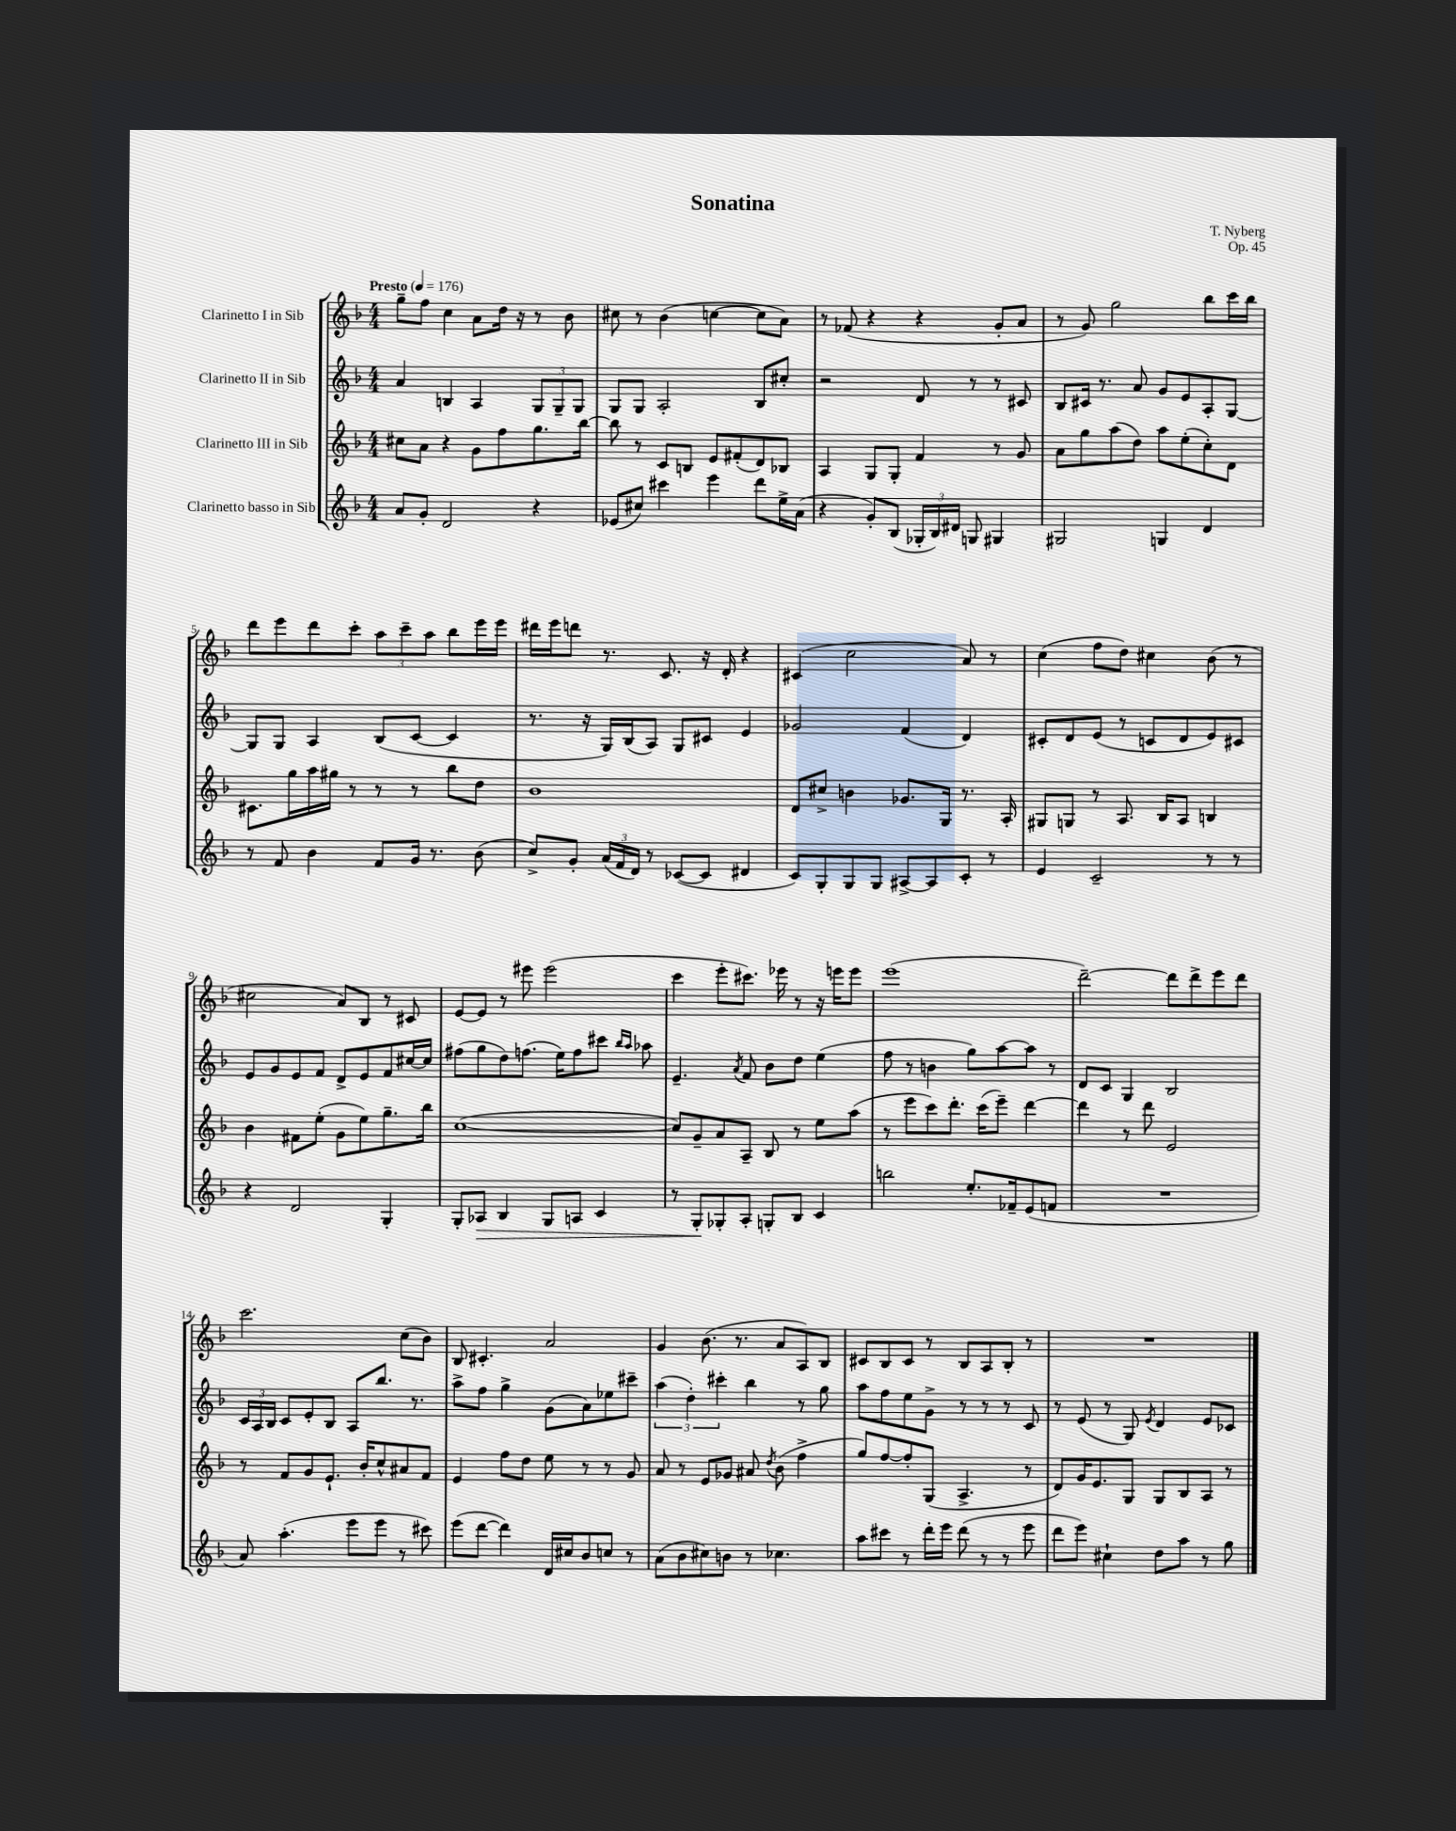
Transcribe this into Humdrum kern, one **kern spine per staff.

**kern	**kern	**kern	**kern
*staff4	*staff3	*staff2	*staff1
*clefG2	*clefG2	*clefG2	*clefG2
*k[b-]	*k[b-]	*k[b-]	*k[b-]
*M4/4	*M4/4	*M4/4	*M4/4
*MM176	*MM176	*MM176	*MM176
8a	8cc#	4a	8gg~
8g'	8a	.	8ff
2d	4r	4B	4cc
.	8g	4A	8a
.	8ff	.	16dd
.	.	.	16r
4r	8.gg	12G	8r
.	.	12G~	.
.	.	.	8b-
.	.	12G	.
.	[16bb-	.	.
=	=	=	=
(8e-	8bb-]	8G	8cc#
8cc#)	8r	8G	8r
4ccc#	8c	2A'	(4b-
.	8B	.	.
4eee	8e	.	[4cc
.	(8f#'	.	.
8ddd	8d)	8B-	8cc]
16ee^	8B-	8cc#'	8a)
(16a	.	.	.
=	=	=	=
4r	4A	2r	8r
.	.	.	(8f-
8g')	8G	.	4r
(8B-	8G'	.	.
24G-'	4f	8d	4r
24B-)	.	.	.
24d#	.	.	.
8G	.	8r	.
4G#	8r	8r	8g'
.	8g	8c#	8a
=	=	=	=
2G#	8a	8B-	8r
.	8gg	16c#	8g)
.	.	8.r	.
.	(8aa	.	2gg
.	8dd)	8a	.
4G	8aa	8g	.
.	(8ee'	8e	.
4d	8cc')	8A'	8bb-
.	8d	[8G	16ccc
.	.	.	16bb-
=	=	=	=
8r	8.c#	8G]	8ddd
8f	.	8G	8eee
.	16gg	.	.
4b-	16aa	4A	8ddd
.	16gg#	.	.
.	8r	.	8ccc'
8f	8r	(8B-	12aa
.	.	.	12ccc~
16g	8r	[8c	.
.	.	.	12aa
8.r	.	.	.
.	8bb-	4c]	8bb-
(8b-	8dd	.	16eee
.	.	.	16eee
=	=	=	=
8cc^)	1b-	8.r	16ddd#
.	.	.	16eee
8g'	.	.	8ddd
.	.	16r	.
(24a	.	16G)	8.r
24f	.	.	.
.	.	(16B-	.
24d)	.	.	.
8r	.	8A)	.
.	.	.	8.c
([8c-	.	8G	.
8c-]	.	8c#	16r
.	.	.	16d'
4d#	.	4e	4r
=	=	=	=
8c)	8d	2g-	(4c#
8G'	8cc#^	.	.
8G	4b	.	2cc
8G	.	.	.
[8A#^	8.g-	(4f	.
8A#]	.	.	.
.	16G	.	.
8c'	8.r	4d)	8a)
8r	.	.	8r
.	16A'	.	.
=	=	=	=
4e	8G#	8c#'	(4cc
.	8G	8d	.
2c~	8r	(8e	8ff
.	8.A	8r	8dd)
.	.	8c	4cc#
.	16B-	.	.
.	8A	8d	.
8r	4B	8e)	(8b-
8r	.	8c#	8r
=	=	=	=
4r	4b-	8e	2cc#
.	.	8g	.
2d	8f#	8e	.
.	(8ee'	8f	.
.	8g	8d^	8a)
.	8ee)	8e	8B-
4G'	8.gg~	8f	8r
.	.	[16cc#	8c#
.	16bb-	16cc#]	.
=	=	=	=
8G'	([1cc	(8ff#	[8e
8A-	.	8gg	8e]
4B-	.	8dd)	8r
.	.	(8.ff	8eee#
8G	.	.	(2eee#
.	.	16ee)	.
8A	.	8ff	.
4c	.	8ccc#	.
.	.	16qqbb-	.
.	.	16qqaa	.
.	.	8aa-	.
=	=	=	=
8r	8cc])	4.e~	4ccc
8G'	8g~	.	.
8G-'	8a	.	8eee'
.	.	8qa	.
8A'	8A~	8f	8.ccc#)
8G'	8B-	8b-	.
.	.	.	16eee-
8B-	8r	8dd	8r
4c	8ee	(4ee	16r
.	.	.	16eee
.	(8aa	.	8eee
=	=	=	=
2bb	8r	8ff	(1eee
.	8eee	8r	.
.	8ccc)	4b	.
.	8.ddd'	.	.
8.ee'	.	8gg)	.
.	(16ccc	.	.
.	8eee~)	[8aa	.
16f-~	.	.	.
(8e	[4ddd	8aa]	.
8f	.	8r	.
=	=	=	=
1r	4ddd]	8d	[2ddd~)
.	.	8c	.
.	8r	4G	.
.	8ddd	.	.
.	2e	2B-	8ddd]
.	.	.	8ddd^
.	.	.	8eee
.	.	.	8ddd
=	=	=	=
8a)	8r	24c	2.ccc
.	.	24A	.
.	.	24B-	.
(4.aa'	8f	8c	.
.	8g	8e'	.
.	8.e`	8B-	.
8eee	.	8A	.
.	16b-'	.	.
8eee	8cc^^	8.bb-	.
8r	8a#	.	(8cc
.	.	8.r	.
8ccc#)	8f	.	8b-)
=	=	=	=
(8eee	4e	8aa^	8B-
[8ddd	.	8ff	4.c#'
4ddd])	8ff	4gg^	.
.	8dd	.	.
16d	8ee	(8g	2a
16cc#	.	.	.
8b-	8r	8a)	.
8cc	8r	8ee-	.
8r	8g	8ccc#~	.
=	=	=	=
(8a	8a	(6aa	4g
8b-	8r	.	.
.	.	6dd')	.
8cc#)	8e	.	(8.b-
.	.	6ccc#'	.
8b	8g-	.	.
.	.	.	8.r
8r	8a#	4bb-	.
.	8qdd	.	.
4.cc-	(8b-	.	8a
.	4ff^	8r	8A)
.	.	8gg	8B-
=	=	=	=
8aa	8gg)	8aa	8c#
8ccc#	[8ff	8ff	8B-
8r	8ff']	8ee	8c#
16ddd'	(8G	8g^	8r
16eee	.	.	.
(8ddd	4.A^	8r	8B-
8r	.	8r	8A
8r	.	8r	8B-'
8eee	8r	8c	8r
=	=	=	=
8ddd	8d)	8r	1r
8eee)	16g	(8e	.
.	8.e	.	.
4cc#`	.	8r	.
.	8G	8G)	.
.	.	8qe	.
8dd	8G	4d	.
8aa	8B-	.	.
8r	8A	8e	.
8gg	8r	8c-	.
==	==	==	==
*-	*-	*-	*-
